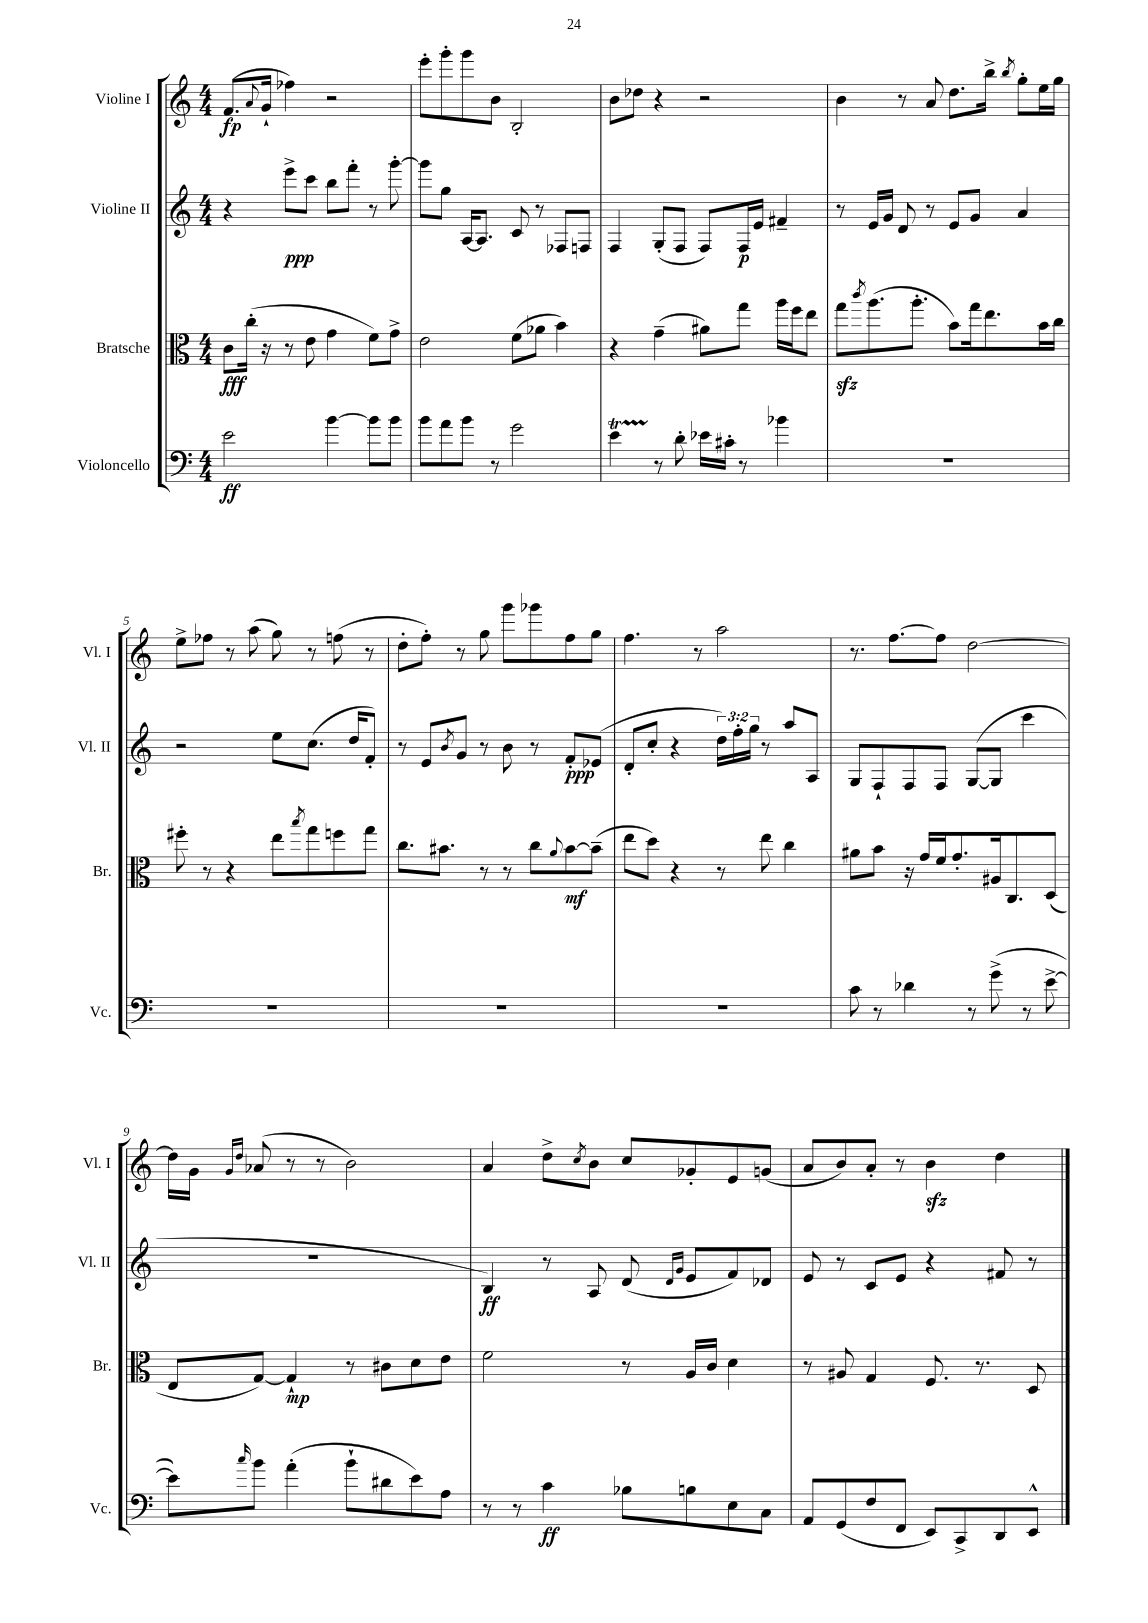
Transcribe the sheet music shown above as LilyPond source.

<<
\new StaffGroup <<
\new Staff = "s0" \with { instrumentName = "Violine I" shortInstrumentName = "Vl. I" } {
    \clef treble \key c \major \numericTimeSignature \time 4/4
    f'8.\fp( \appoggiatura { a'8 } g'16-! fes''4) r2 |
    e'''8-. g'''8-. g'''8 b'8 b2-. |
    b'8 des''8 r4 r2 |
    b'4 r8 a'8 d''8. b''16-> \acciaccatura { b''8 } g''8-. e''16 g''16 |
    e''8-> fes''8 r8 a''8( g''8) r8 f''8( r8 |
    d''8-. f''8-.) r8 g''8 g'''8 ges'''8 f''8 g''8 |
    f''4. r8 a''2 |
    r8. f''8.~ f''8 d''2~ |
    d''16 g'16 \grace { g'16 d''16 } aes'8( r8 r8 b'2) |
    a'4 d''8-> \acciaccatura { c''8 } b'8 c''8 ges'8-. e'8 g'8( |
    a'8 b'8) a'8-. r8 b'4\sfz d''4 \bar "|." |
}
\new Staff = "s1" \with { instrumentName = "Violine II" shortInstrumentName = "Vl. II" } {
    \clef treble \key c \major \numericTimeSignature \time 4/4 \override Staff.TupletNumber.text = #tuplet-number::calc-fraction-text
    r4 e'''8->\ppp c'''8 b''8 f'''8-. r8 g'''8~-. |
    g'''8 g''8 a16~ a8. c'8 r8 fes8 f8 |
    f4 g8-.( f8 f8) f16\p e'16 fis'4-- |
    r8 e'16 g'16 d'8 r8 e'8 g'8 a'4 |
    r2 e''8 c''8.( d''16 f'8-.) |
    r8 e'8 \acciaccatura { b'8 } g'8 r8 b'8 r8 f'8-.\ppp ees'8( |
    d'8-. c''8-. r4 \tuplet 3/2 { d''16) f''16-. g''16 } r8 a''8 a8 |
    g8 f8-! f8 f8 g8~( g8 c'''4 |
    R1 |
    b4\ff) r8 a8 d'8( \grace { d'16 g'16 } e'8 f'8) des'8 |
    e'8 r8 c'8 e'8 r4 fis'8 r8 \bar "|." |
}
\new Staff = "s2" \with { instrumentName = "Bratsche" shortInstrumentName = "Br." } {
    \clef alto \key c \major \numericTimeSignature \time 4/4
    c'8\fff c''16-.( r16 r8 e'8 g'4 f'8) g'8-> |
    e'2 f'8( aes'8 b'4) |
    r4 g'4--( ais'8) g''8 a''16 f''16 e''8 |
    g''8\sfz \acciaccatura { c'''8 } a''8.( a''8.-. b'8) g''16 e''8. b'16 c''16 |
    fis''8-. r8 r4 e''8 \acciaccatura { b''8 } g''8 f''8 g''8 |
    c''8. bis'8. r8 r8 c''8 \appoggiatura { a'8 } bis'8~\mf bis'8--( |
    e''8 d''8) r4 r8 e''8 c''4 |
    ais'8 b'8 r16 g'16 f'16 g'8.-. ais16 c8. d8( |
    e8 g8~) g4-!\mp r8 cis'8 d'8 e'8 |
    f'2 r8 a16 c'16 d'4 |
    r8 ais8 g4 f8. r8. d8 \bar "|." |
}
\new Staff = "s3" \with { instrumentName = "Violoncello" shortInstrumentName = "Vc." } {
    \clef bass \key c \major \numericTimeSignature \time 4/4
    e'2\ff b'4~ b'8 b'8 |
    b'8 a'8 b'8 r8 g'2 |
    e'4\startTrillSpan r8\stopTrillSpan d'8-. ees'16 cis'16-. r8 bes'4 |
    R1 |
    R1 |
    R1 |
    R1 |
    c'8 r8 des'4 r8 g'8->( r8 e'8~-> |
    e'8) \grace { c''16 } b'8 a'4-.( b'8-! dis'8 e'8) a8 |
    r8 r8 c'4\ff bes8 b8 e8 c8 |
    a,8 g,8( f8 f,8 e,8) c,8-> d,8 e,8-^ \bar "|." |
}
>>
>>
